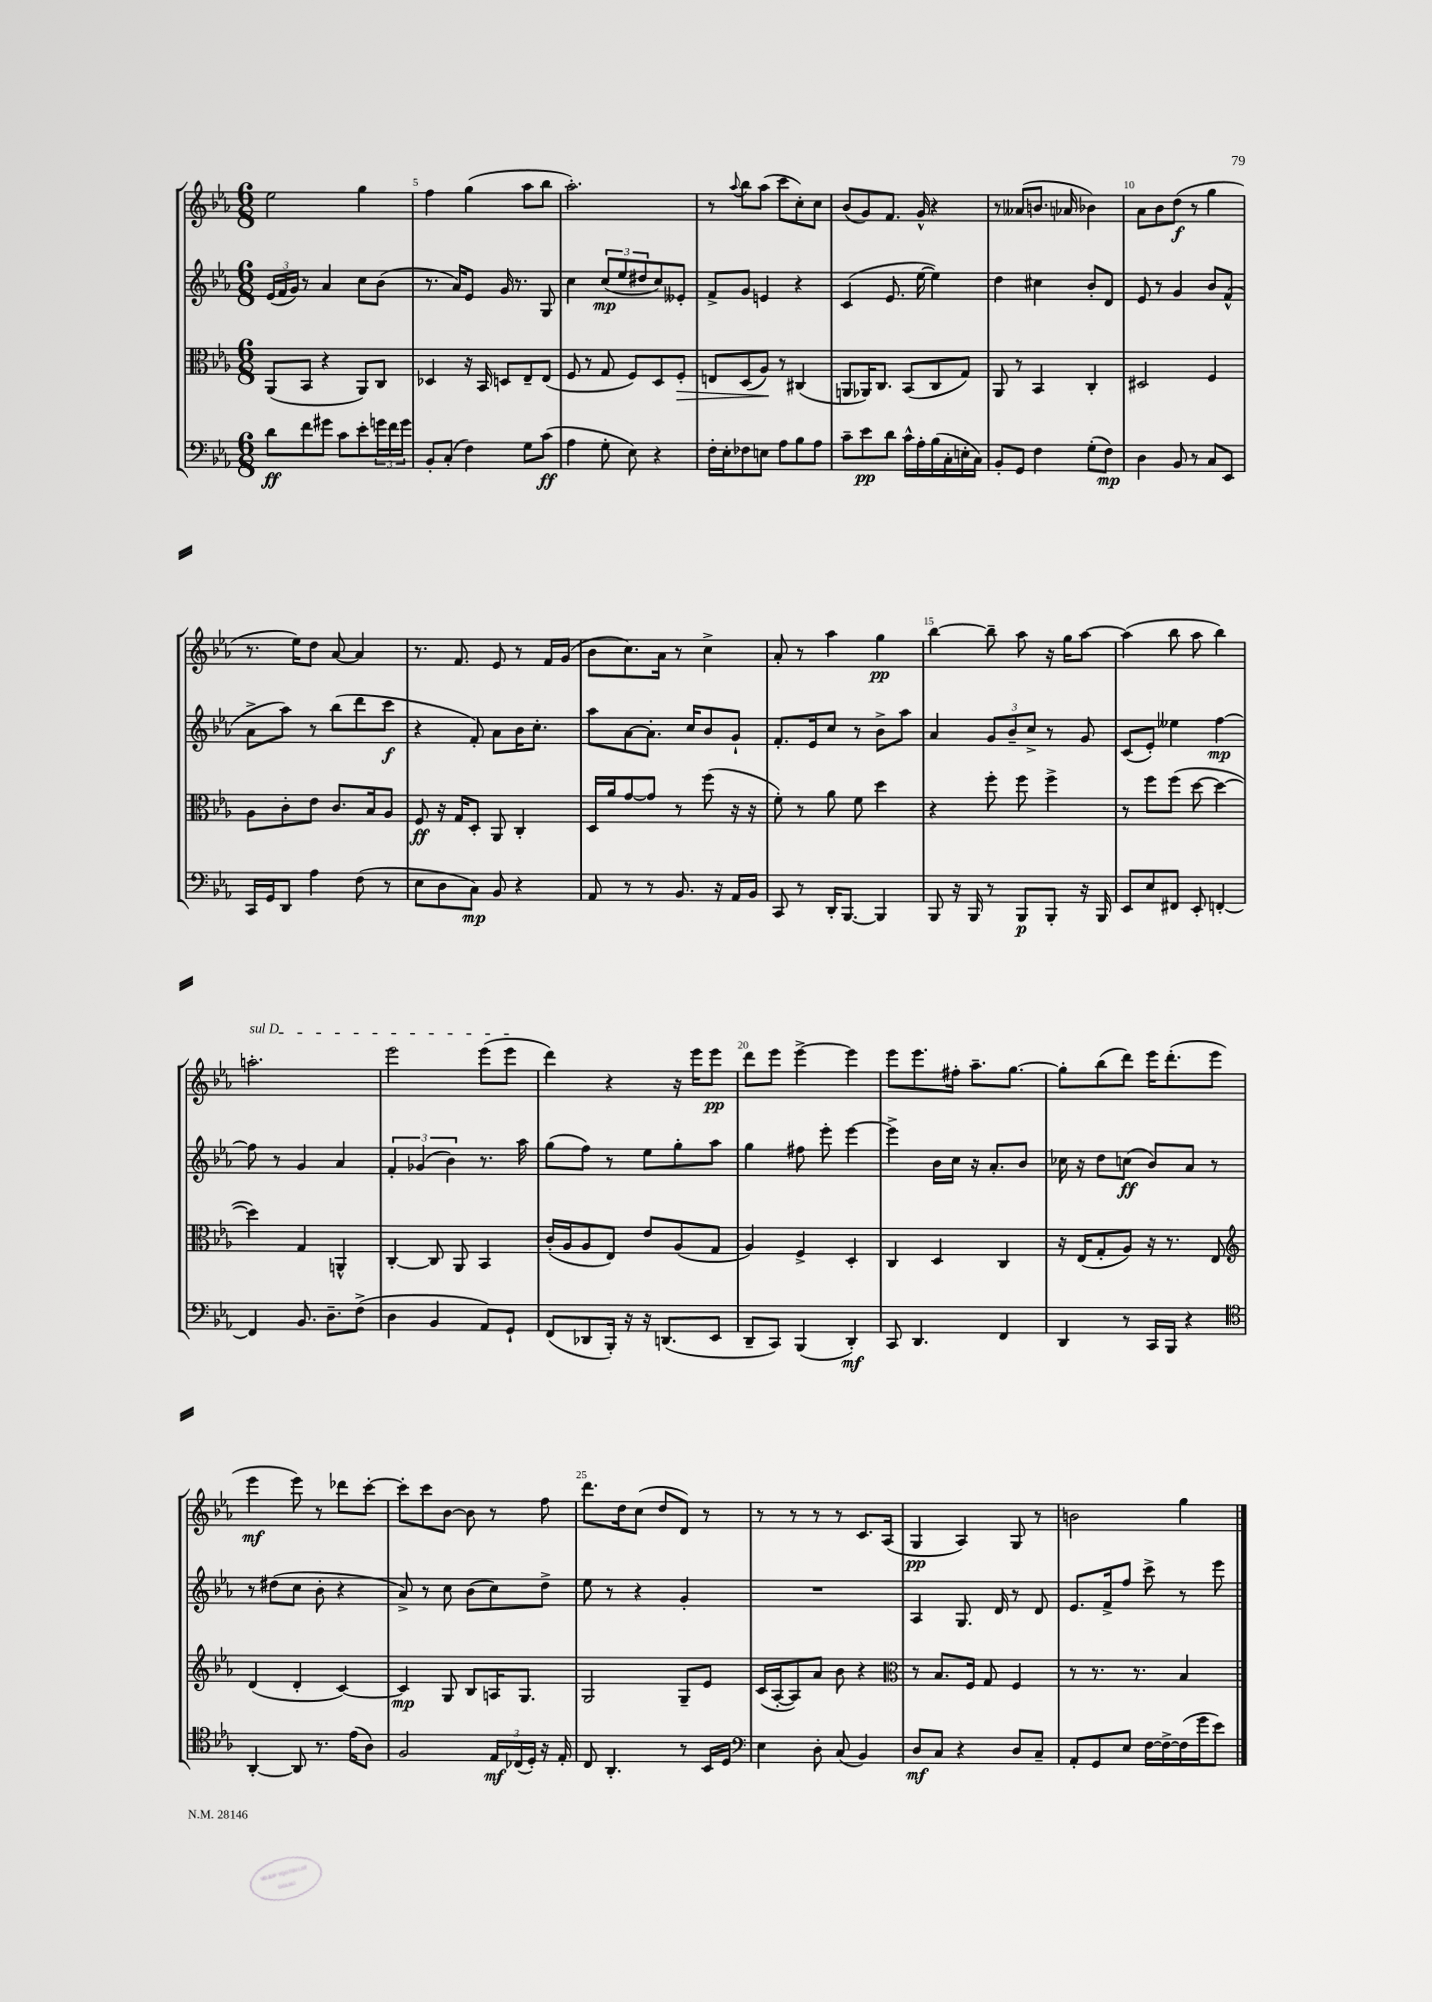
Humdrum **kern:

**kern	**dynam	**kern	**dynam	**kern	**dynam	**kern	**dynam
*part4	*part4	*part3	*part3	*part2	*part2	*part1	*part1
*staff4	*staff4	*staff3	*staff3	*staff2	*staff2	*staff1	*staff1
*clefF4	*	*clefC3	*	*clefG2	*	*clefG2	*
*k[b-e-a-]	*	*k[b-e-a-]	*	*k[b-e-a-]	*	*k[b-e-a-]	*
*M6/8	*	*M6/8	*	*M6/8	*	*M6/8	*
=4	=4	=4	=4	=4	=4	=4	=4
8d\L	ff	(8AA-/L	.	(24e-/LL	.	2ee-\	.
.	.	.	.	24f/	.	.	.
.	.	.	.	24g/JJ)	.	.	.
8f\	.	8BB-/J	.	8r	.	.	.
8g#X\J	.	4r	.	4a-/	.	.	.
8c\L	.	.	.	.	.	.	.
8e-'\	.	8AA-/L)	.	8cc\L	.	4gg\	.
24gn\L	.	8C/J	.	(8b-\J	.	.	.
24f\	.	.	.	.	.	.	.
24g\JJ	.	.	.	.	.	.	.
=5	=5	=5	=5	=5	=5	=5	=5
8BB-'/L	.	4D-X/	.	8.r	.	4ff\	.
(8C'/J	.	.	.	.	.	.	.
.	.	.	.	16a-/KL)	.	.	.
4F\)	.	16r	.	8e-/J	.	(4gg\	.
.	.	16BB-/	.	.	.	.	.
.	.	8Dn/L	.	16g/	.	.	.
.	.	.	.	8.r	.	.	.
8G\L	.	8E-~/	.	.	.	8aa-\L	.
(8c\J	ff	(8E-/J	.	8G/	.	8bb-\J	.
=6	=6	=6	=6	=6	=6	=6	=6
4A-\	.	8F/	.	4cc\	.	2.aa-'\)	.
.	.	8r	.	.	.	.	.
8G'\	.	8G/	.	(12cc/L	mp	.	.
.	.	.	.	12ee-/	.	.	.
8E-\)	.	8F/L)	.	.	.	.	.
.	.	.	.	12dd#X/	.	.	.
4r	.	8D/	.	8cc/)	.	.	.
!	!	!	!LO:HP:b	!	!	!	!
.	.	8F'/J	>	8e--X'/J	.	.	.
=7	=7	=7	=7	=7	=7	=7	=7
16F'\LL	.	8En/L	.	8f^/L	.	8r	.
16E-'\J	.	.	.	.	.	.	.
.	.	.	.	.	.	8qqaa-/	.
8F-X\	.	(8D/	.	8g/J	.	8bb-\L	.
8En\J	.	8A-/J)	.	4en/	.	(8aa-\J	.
8A-\L	.	8r	]	.	.	8ccc\L	.
8B-\	.	(4C#X/	.	4r	.	8cc'\)	.
8A-\J	.	.	.	.	.	8cc\J	.
=8	=8	=8	=8	=8	=8	=8	=8
8c~\L	.	8AAn/L	.	(4c/	.	(8b-/L	.
8e-\	pp	16AA-X/K)	.	.	.	8g/)	.
.	.	8.C/J	.	.	.	.	.
8d\J	.	.	.	8.e-/	.	8.f/J	.
16c^^\LL	.	(8BB-/L	.	.	.	.	.
16A-'\	.	.	.	[16ee-\	.	16g^^/	.
(16B-\	.	8C/	.	4ee-\])	.	4r	.
16C'\	.	.	.	.	.	.	.
16En'\	.	8G/J)	.	.	.	.	.
16C\JJ)	.	.	.	.	.	.	.
=9	=9	=9	=9	=9	=9	=9	=9
8BB-'/L	.	8AA-/	.	4dd\	.	8r	.
8GG/J	.	8r	.	.	.	(8a--X/L	.
4F\	.	4BB-/	.	4cc#X\	.	8.bn/J	.
.	.	.	.	.	.	16a-X/	.
(8G'\L	.	4C'/	.	8b-'/L	.	4b-X\)	.
8F\J)	mp	.	.	8d/J	.	.	.
=10	=10	=10	=10	=10	=10	=10	=10
4D\	.	2D#X/	.	8e-/	.	8a-\L	.
.	.	.	.	8r	.	8b-\	.
8BB-/	.	.	.	4g/	.	(8dd\J	f
8r	.	.	.	.	.	8r	.
8C/L	.	4F/	.	8b-/L	.	4gg\	.
8EE-/J	.	.	.	(8f^^/J	.	.	.
!!LO:LB:g=z
=11	=11	=11	=11	=11	=11	=11	=11
16CC/LL	.	8A-\L	.	8a-^\L	.	8.r	.
16GG/J	.	.	.	.	.	.	.
8DD/J	.	8c'\	.	8aa-\J)	.	.	.
.	.	.	.	.	.	16ee-\KL)	.
4A-\	.	8e-\J	.	8r	.	8dd\J	.
.	.	8.c/L	.	(8bb-\L	.	[8a-/	.
(8F\	.	.	.	8ddd\	.	4a-/]	.
.	.	16B-/k	.	.	.	.	.
8r	.	8A-/J	.	8ccc\J	f	.	.
=12	=12	=12	=12	=12	=12	=12	=12
8E-\L	.	8F/	ff	4r	.	8.r	.
8D\	.	16r	.	.	.	.	.
.	.	16G/KL	.	.	.	8.f/	.
8C\J)	mp	8D'/J	.	8f'/)	.	.	.
8BB-/	.	8AA-/	.	8a-\L	.	8e-/	.
4r	.	4C'/	.	16b-\K	.	8r	.
.	.	.	.	8.cc'\J	.	.	.
.	.	.	.	.	.	16f/LL	.
.	.	.	.	.	.	(16g/JJ	.
=13	=13	=13	=13	=13	=13	=13	=13
8AA-/	.	16D/LL	.	8aa-\L	.	8b-\L	.
.	.	16a-/J	.	.	.	.	.
8r	.	[8g/	.	[8a-\	.	8.cc\)	.
8r	.	8g/J]	.	8.a-'\J]	.	.	.
.	.	.	.	.	.	16a-\Jk	.
8.BB-/	.	8r	.	.	.	8r	.
.	.	.	.	16cc/KL	.	.	.
.	.	(8ff\	.	8b-/	.	4cc^\	.
16r	.	.	.	.	.	.	.
16AA-/LL	.	16r	.	8g`/J	.	.	.
16BB-/JJ	.	16r	.	.	.	.	.
=14	=14	=14	=14	=14	=14	=14	=14
8CC/	.	8f'\)	.	8.f'/L	.	8a-'/	.
8r	.	8r	.	.	.	8r	.
.	.	.	.	16e-/k	.	.	.
16DD'/KL	.	8a-\	.	8cc/J	.	4aa-\	.
[8.BBB-/J	.	.	.	.	.	.	.
.	.	8f\	.	8r	.	.	.
4BBB-/]	.	4dd\	.	8b-^\L	.	4gg\	pp
.	.	.	.	8aa-\J	.	.	.
=15	=15	=15	=15	=15	=15	=15	=15
8BBB-/	.	4r	.	4a-/	.	[4bb-\	.
16r	.	.	.	.	.	.	.
16BBB-/	.	.	.	.	.	.	.
8r	.	8ff'\	.	12g/L	.	8bb-~\]	.
.	.	.	.	12b-~/	.	.	.
8BBB-/L	p	8ff\	.	.	.	8aa-\	.
.	.	.	.	12cc^/J	.	.	.
8BBB-'/J	.	4ff^\	.	8r	.	16r	.
.	.	.	.	.	.	16gg\KL	.
16r	.	.	.	8g/	.	[8aa-\J	.
16BBB-/	.	.	.	.	.	.	.
=16	=16	=16	=16	=16	=16	=16	=16
8EE-/L	.	8r	.	(8c/L	.	(4aa-\]	.
8E-/	.	8ff\L	.	8e-'/J)	.	.	.
8FF#X/J	.	(8ff\J	.	4ee--X\	.	8bb-\	.
8EE-'/	.	[8dd\	.	.	.	8aa-\	.
[4FFn'/	.	4dd\_	.	[4ff\	mp	4bb-\)	.
!!LO:LB:g=z
=17	=17	=17	=17	=17	=17	=17	=17
!	!	!	!	!	!	!LO:TX:a:i:t=sul D	!
4FF/]	.	4dd\])	.	8ff\]	.	2.aan'\	.
.	.	.	.	8r	.	.	.
8.BB-/	.	4G/	.	4g/	.	.	.
8.D~\L	.	.	.	.	.	.	.
.	.	4AAn^^/	.	4a-/	.	.	.
(8F^\J	.	.	.	.	.	.	.
=18	=18	=18	=18	=18	=18	=18	=18
4D\	.	[4C'/	.	6f'/	.	2eee-\	.
.	.	.	.	(6g-X/	.	.	.
4BB-/	.	8C/]	.	.	.	.	.
.	.	.	.	6b-\)	.	.	.
.	.	8AA-/	.	.	.	.	.
8AA-/L)	.	4BB-/	.	8.r	.	(8eee-\L	.
8GG`/J	.	.	.	.	.	8eee-\J	.
.	.	.	.	16aa-\	.	.	.
=19	=19	=19	=19	=19	=19	=19	=19
(8FF/L	.	(16c'/LL	.	(8gg\L	.	4ddd\)	.
.	.	16A-/J	.	.	.	.	.
8DD-X/	.	8A-/	.	8ff\J)	.	.	.
16BBB-'/Jk)	.	8E-/J)	.	8r	.	4r	.
16r	.	.	.	.	.	.	.
16r	.	8e-/L	.	8ee-\L	.	.	.
(8.DDn/L	.	.	.	.	.	.	.
.	.	(8A-/	.	8gg'\	.	16r	.
.	.	.	.	.	.	16eee-\KL	.
8EE-/J	.	8G/J	.	8aa-\J	.	8eee-\J	pp
=20	=20	=20	=20	=20	=20	=20	=20
8DD~/L	.	4A-/)	.	4gg\	.	8ddd\L	.
8CC/J)	.	.	.	.	.	8eee-\J	.
(4BBB-/	.	4F^/	.	8ff#X\	.	[4eee-^\	.
.	.	.	.	8eee-'\	.	.	.
4DD'/)	mf	4D'/	.	[4eee-\	.	4eee-\]	.
=21	=21	=21	=21	=21	=21	=21	=21
8CC/	.	4C/	.	4eee-^\]	.	8eee-\L	.
4.DD/	.	.	.	.	.	8.eee-\	.
.	.	4D/	.	16b-\LL	.	.	.
.	.	.	.	16cc\JJ	.	16ff#X'\Jk	.
.	.	.	.	16r	.	8.aa-~\L	.
.	.	.	.	8.a-'/L	.	.	.
4FF/	.	4C/	.	.	.	.	.
.	.	.	.	.	.	[8.gg\J	.
.	.	.	.	8b-/J	.	.	.
=22	=22	=22	=22	=22	=22	=22	=22
4DD/	.	16r	.	16cc-X\	.	8gg'\L]	.
.	.	(16E-/KL	.	16r	.	.	.
.	.	8G'/	.	8dd\L	.	(8bb-\	.
8r	.	8A-/J)	.	(8ccn\J	ff	8ddd\J)	.
16CC/LL	.	16r	.	8b-/L)	.	16eee-\KL	.
16BBB-/JJ	.	8.r	.	.	.	(8.ddd'\	.
4r	.	.	.	8a-/J	.	.	.
.	.	8E-/	.	8r	.	8eee-\J	.
!!LO:LB:g=z
=23	=23	=23	=23	=23	=23	=23	=23
*clefC4	*	*clefG2	*	*	*	*	*
[4AA-'/	.	(4d/	.	8r	.	4eee-\	mf
.	.	.	.	(8dd#X\L	.	.	.
8AA-/]	.	4d'/	.	8cc\J	.	8eee-\)	.
8.r	.	.	.	8b-'\	.	8r	.
.	.	[4c/)	.	4r	.	8ddd-X\L	.
(16e-\KL	.	.	.	.	.	.	.
8A-\J)	.	.	.	.	.	[8ccc'\J	.
=24	=24	=24	=24	=24	=24	=24	=24
2F/	.	4c/]	mp	8a-^/)	.	8ccc'\L]	.
.	.	.	.	8r	.	8ccc\	.
.	.	8G/	.	8cc\	.	[8b-\J	.
.	.	8B-/L	.	(8b-\L	.	8b-\]	.
24E-/LL	mf	16An/K	.	8cc\)	.	8r	.
(24C-X/	.	.	.	.	.	.	.
.	.	8.G/J	.	.	.	.	.
24D'/JJ)	.	.	.	.	.	.	.
16r	.	.	.	8dd^\J	.	8ff\	.
16E-'/	.	.	.	.	.	.	.
=25	=25	=25	=25	=25	=25	=25	=25
8C/	.	2G/	.	8ee-\	.	8.ddd\L	.
4.AA-'/	.	.	.	8r	.	.	.
.	.	.	.	.	.	16dd\k	.
.	.	.	.	4r	.	(8cc\J	.
.	.	.	.	.	.	8dd/L	.
8r	.	8G~/L	.	4g'/	.	8d/J)	.
16BB-/LL	.	8e-/J	.	.	.	8r	.
16D/JJ	.	.	.	.	.	.	.
=26	=26	=26	=26	=26	=26	=26	=26
*clefF4	*	*	*	*	*	*	*
4E-\	.	(16c/LL	.	2.r	.	8r	.
.	.	[16A-'/J	.	.	.	.	.
.	.	8A-/])	.	.	.	8r	.
8D'\	.	8a-/J	.	.	.	8r	.
(8C/	.	8b-\	.	.	.	8r	.
4BB-/)	.	4r	.	.	.	8.c/L	.
.	.	.	.	.	.	(16A-/Jk	.
=27	=27	=27	=27	=27	=27	=27	=27
*	*	*clefC3	*	*	*	*	*
8D/L	mf	8r	.	4A-/	.	4G/	pp
8C/J	.	8.B-/L	.	.	.	.	.
4r	.	.	.	8.G/	.	4A-/)	.
.	.	16F/Jk	.	.	.	.	.
.	.	8G/	.	.	.	.	.
.	.	.	.	16d/	.	.	.
8D/L	.	4F/	.	8r	.	8G/	.
8C~/J	.	.	.	8d/	.	8r	.
=28	=28	=28	=28	=28	=28	=28	=28
8AA-'/L	.	8r	.	8.e-/L	.	2bn\	.
8GG/	.	8.r	.	.	.	.	.
.	.	.	.	16f^/k	.	.	.
8E-/J	.	.	.	8ff/J	.	.	.
.	.	8.r	.	.	.	.	.
[16F\LL	.	.	.	8ccc^\	.	.	.
16F^\_	.	.	.	.	.	.	.
(16F\]	.	4B-/	.	8r	.	4gg\	.
16g\J	.	.	.	.	.	.	.
8e-\J)	.	.	.	8eee-\	.	.	.
==	==	==	==	==	==	==	==
*-	*-	*-	*-	*-	*-	*-	*-
